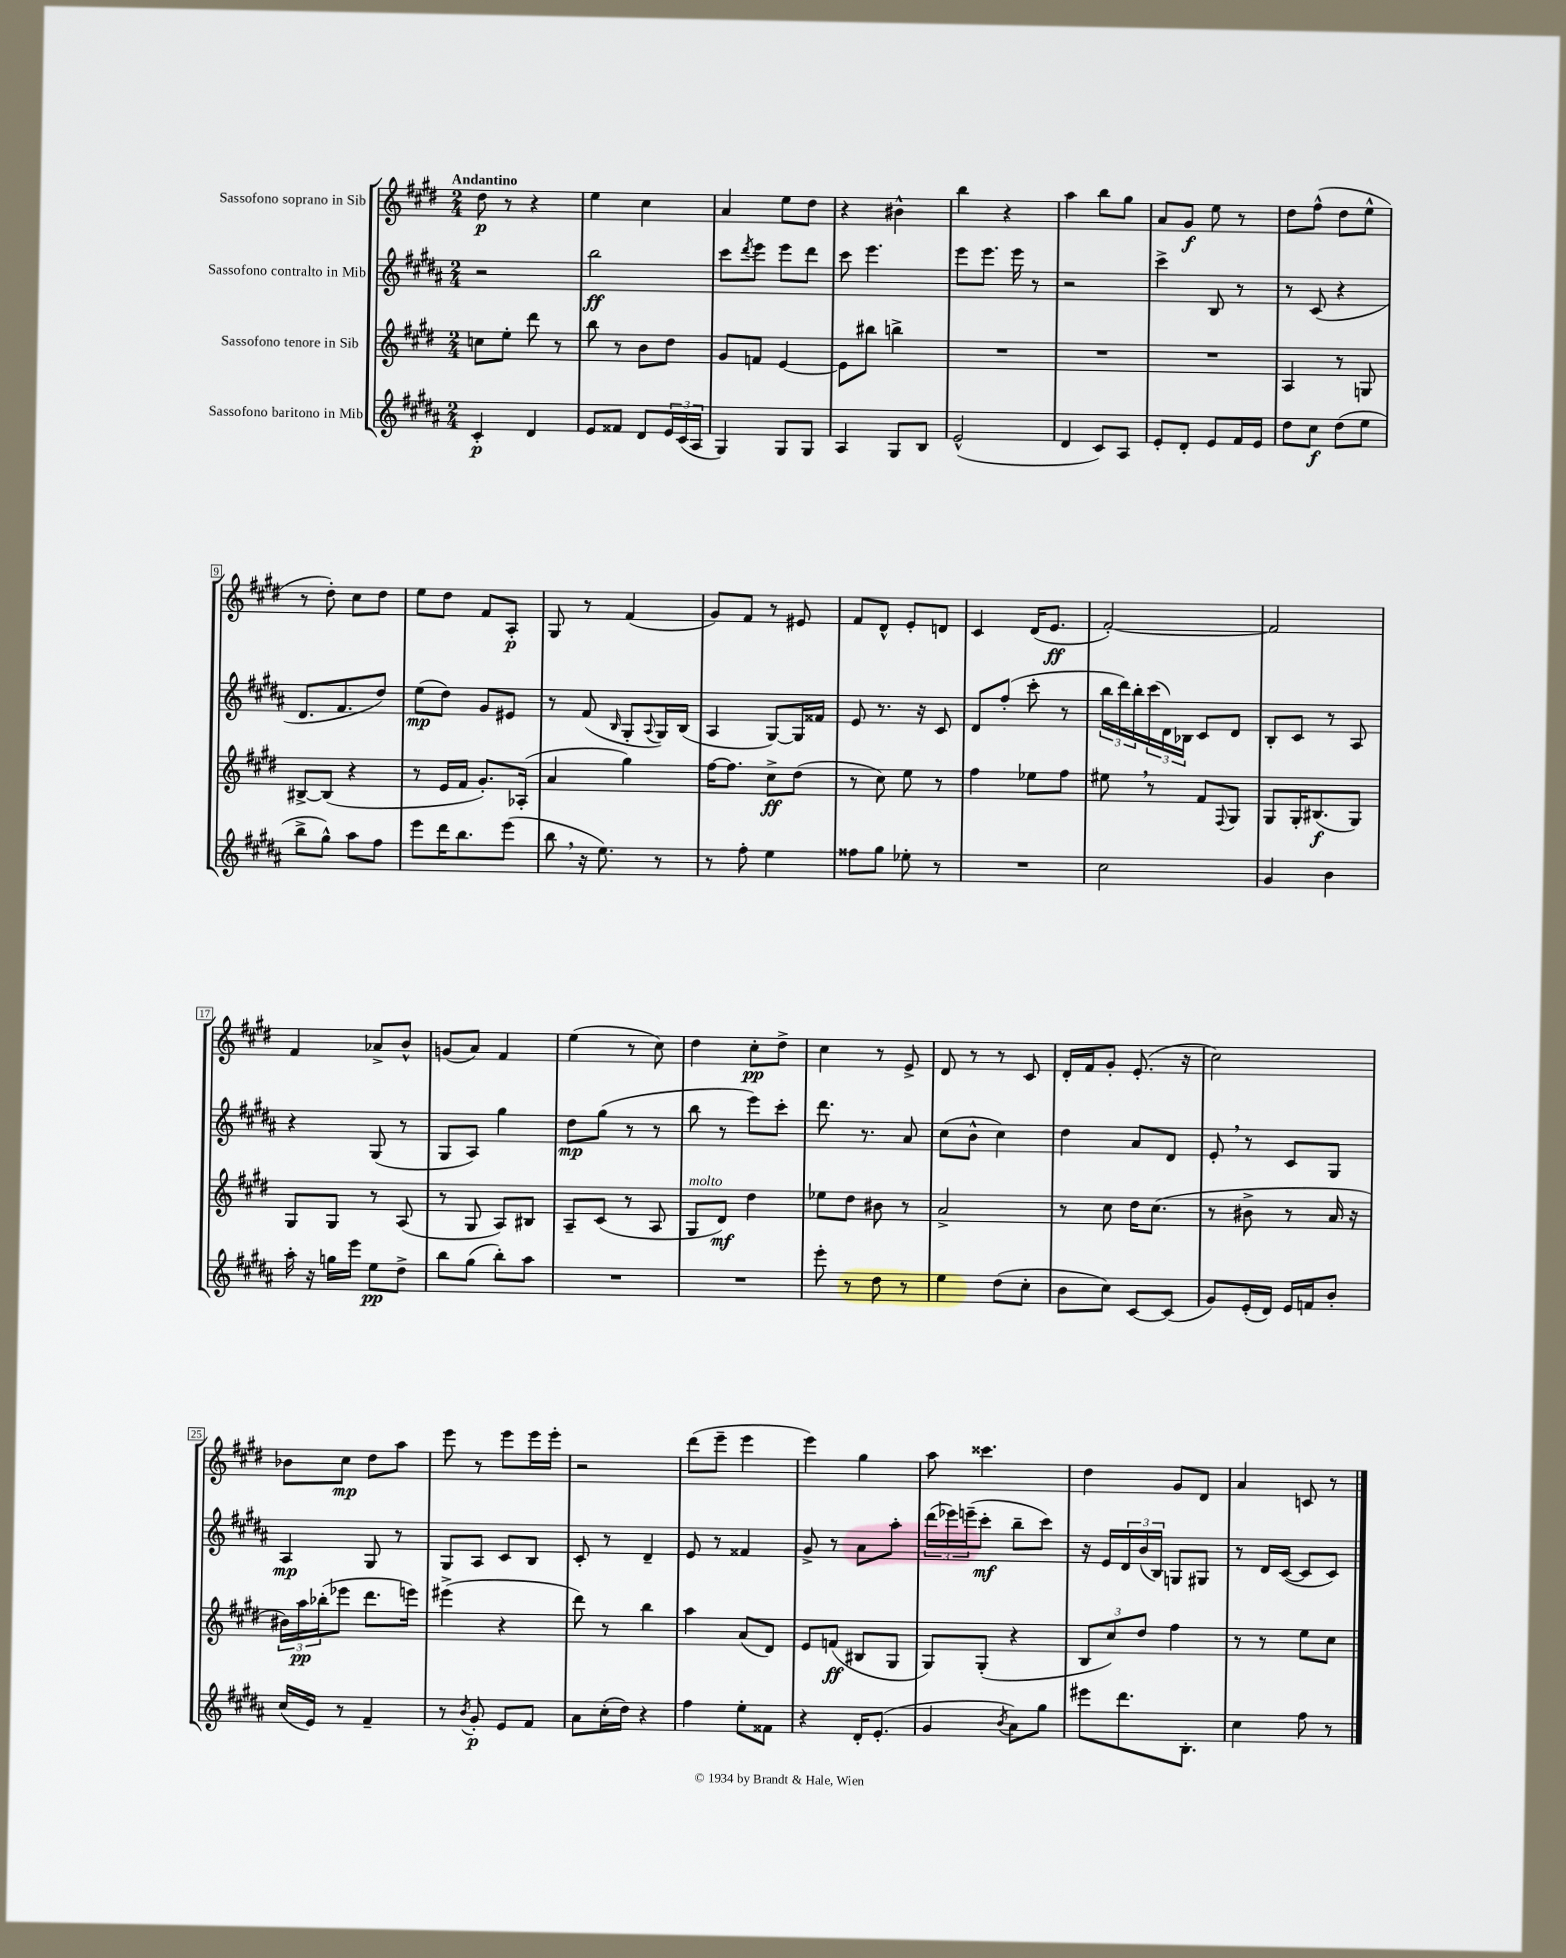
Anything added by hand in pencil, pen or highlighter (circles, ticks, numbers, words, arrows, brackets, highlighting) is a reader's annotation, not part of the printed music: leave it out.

**kern	**kern	**kern	**kern
*staff4	*staff3	*staff2	*staff1
*clefG2	*clefG2	*clefG2	*clefG2
*k[f#c#g#d#a#]	*k[f#c#g#d#]	*k[f#c#g#d#a#]	*k[f#c#g#d#]
*M2/4	*M2/4	*M2/4	*M2/4
4c#'	8cc	2r	8dd#
.	8ee'	.	8r
4d#	8ddd#	.	4r
.	8r	.	.
=	=	=	=
8e	8bb	2bb	4ee
8f##	8r	.	.
8d#	8b	.	4cc#
24e	8dd#	.	.
(24c#	.	.	.
24A#	.	.	.
=	=	=	=
4G#)	8g#	8ccc#	4a
.	.	8qddd#	.
.	8f	8eee	.
8G#	[4e	8eee	8ee
8G#	.	8ddd#	8dd#
=	=	=	=
4A#	8e]	8ccc#	4r
.	8bb#	4.eee	.
8G#	4bb^	.	4b#^^
8B	.	.	.
=	=	=	=
(2e^^	2r	8eee	4bb
.	.	8.eee	.
.	.	.	4r
.	.	16eee	.
.	.	8r	.
=	=	=	=
4d#	2r	2r	4aa
8c#)	.	.	8bb
8A#	.	.	8gg#
=	=	=	=
8e'	2r	4ccc#^	8a
8d#'	.	.	8g#
8e	.	8B	8ee
16f#	.	8r	8r
16e	.	.	.
=	=	=	=
8dd#	4A	8r	8dd#
8cc#	.	(8c#	(8ff#^^
(8dd#	8r	4r	8dd#
8ee	8G	.	8ee^^
=	=	=	=
8bb^	[8B#^	8.d#	8r
8gg#^^)	(8B#]	.	8dd#')
.	.	8.f#	.
8aa#	4r	.	8cc#
8ff#	.	8dd#)	8dd#
=	=	=	=
8eee	8r	(8ee	8ee
16ddd#	16e	8dd#)	8dd#
8.bb	16f#	.	.
.	8.g#')	8g#	8f#
(8eee	.	8e#	8A'
.	(16A-'	.	.
=	=	=	=
8bb	4a	8r	8G#
16r	.	(8f#	8r
8.ee)	.	.	.
.	.	16qqB	.
.	4gg#)	8G#'	(4f#
.	.	8qqA#	.
8r	.	16G#)	.
.	.	(16B	.
=	=	=	=
8r	[16ff#	4A#	8g#)
.	8.ff#]	.	.
8ff#'	.	.	8f#
4ee	8cc#^	[8G#)	8r
.	(8dd#	16G#]	8e#
.	.	16f##	.
=	=	=	=
8ff##	8r	8e	8f#
8gg#	8cc#)	8.r	8d#^^
8ee-'	8ee	.	8e'
.	.	16r	.
8r	8r	8c#	8d
=	=	=	=
2r	4ff#	8d#	4c#
.	.	(8ff#'	.
.	8ee-	8ccc#'	(16d#
.	.	.	8.e
.	8ff#	8r	.
=	=	=	=
2cc#	8ee#	24bb	[2f#')
.	.	24ddd#)	.
.	.	24bb'	.
.	8r	(24ccc#	.
.	.	24d#)	.
.	.	24B-	.
.	8f#	8c#	.
.	8qqF#	.	.
.	8G#	8d#	.
=	=	=	=
4g#	8G#	8B'	2f#]
.	16G#'	8c#	.
.	(8.B#	.	.
4b	.	8r	.
.	8G#)	8A#	.
=	=	=	=
16aa#'	8G#	4r	4f#
16r	.	.	.
16gg	8G#	.	.
16eee	.	.	.
8ee	8r	(8G#	8a-^
8dd#^	(8A	8r	8b^^
=	=	=	=
8bb	8r	8G#	(8g
(8gg#	8G#	8A#)	8a)
8bb')	8A)	4gg#	4f#
8aa#	8B#	.	.
=	=	=	=
2r	8A~	8dd#	(4ee
.	(8c#	(8gg#	.
.	8r	8r	8r
.	8A	8r	8cc#)
=	=	=	=
2r	8G#	8bb	4dd#
.	8d#)	8r	.
.	4dd#	8eee)	8cc#'
.	.	8ccc#'	8dd#^
=	=	=	=
8eee'	8ee-	8.ddd#	4cc#
8r	8dd#	.	.
.	.	8.r	.
8dd#	8b#	.	8r
8r	8r	8a#	8e^
=	=	=	=
4ee	2a^	(8cc#	8d#
.	.	8b^^	8r
(8dd#	.	4cc#)	8r
8cc#'	.	.	8c#
=	=	=	=
8b	8r	4dd#	16d#'
.	.	.	16f#
8cc#)	8cc#	.	8g#'
[8c#	16dd#	8a#	(8.e'
.	(8.cc#	.	.
(8c#]	.	8d#	.
.	.	.	16r
=	=	=	=
8g#)	8r	8e'	2cc#)
(16e'	8b#^	8r	.
16d#)	.	.	.
16e	8r	8c#	.
16f	.	.	.
8b'	16a	8G#	.
.	16r	.	.
=	=	=	=
(16cc#	24b#)	4A#	8b-
.	24aa	.	.
16e)	.	.	.
.	(24bb-'	.	.
8r	8eee-	.	8cc#
4f#~	8.ddd#	8G#	8dd#
.	.	8r	8aa
.	16eee)	.	.
=	=	=	=
8r	(4eee#^	8G#	8eee
8qb	.	.	.
8g#'	.	8A#	8r
8e	4r	8c#	8eee
8f#	.	8B	16eee
.	.	.	16eee'
=	=	=	=
8a#	8ddd#)	8c#'	2r
(16cc#'	8r	8r	.
16dd#)	.	.	.
4r	4bb	4d#~	.
=	=	=	=
4ff#	4aa	8e	(8ddd#
.	.	8r	8eee~
8ee'	(8a	4f##	4eee
8f##	8d#)	.	.
=	=	=	=
4r	8e	8g#^	4eee)
.	(8f	8r	.
16d#'	8B#	8a#	4gg#
(8.e'	.	.	.
.	8G#	8aa#'	.
=	=	=	=
4g#	8G#)	(24ddd#	8aa
.	.	24eee-)	.
.	.	(24eee~	.
.	(8G#'	8ccc#'	4.ccc##
8qb	.	.	.
8a#)	4r	8bb~	.
8gg#	.	8ccc#)	.
=	=	=	=
8eee#	12B	16r	4dd#
.	.	16e	.
.	12cc#)	.	.
8.ddd#	.	24d#	.
.	12dd#	(24b	.
.	.	24B)	.
.	4ff#	8G	8g#
8.B'	.	.	.
.	.	8G#	8d#
=	=	=	=
4cc#	8r	8r	4a
.	8r	16d#	.
.	.	([16c#	.
8ff#	8ee	8c#]	8c
8r	8cc#	8c#)	8r
==	==	==	==
*-	*-	*-	*-
